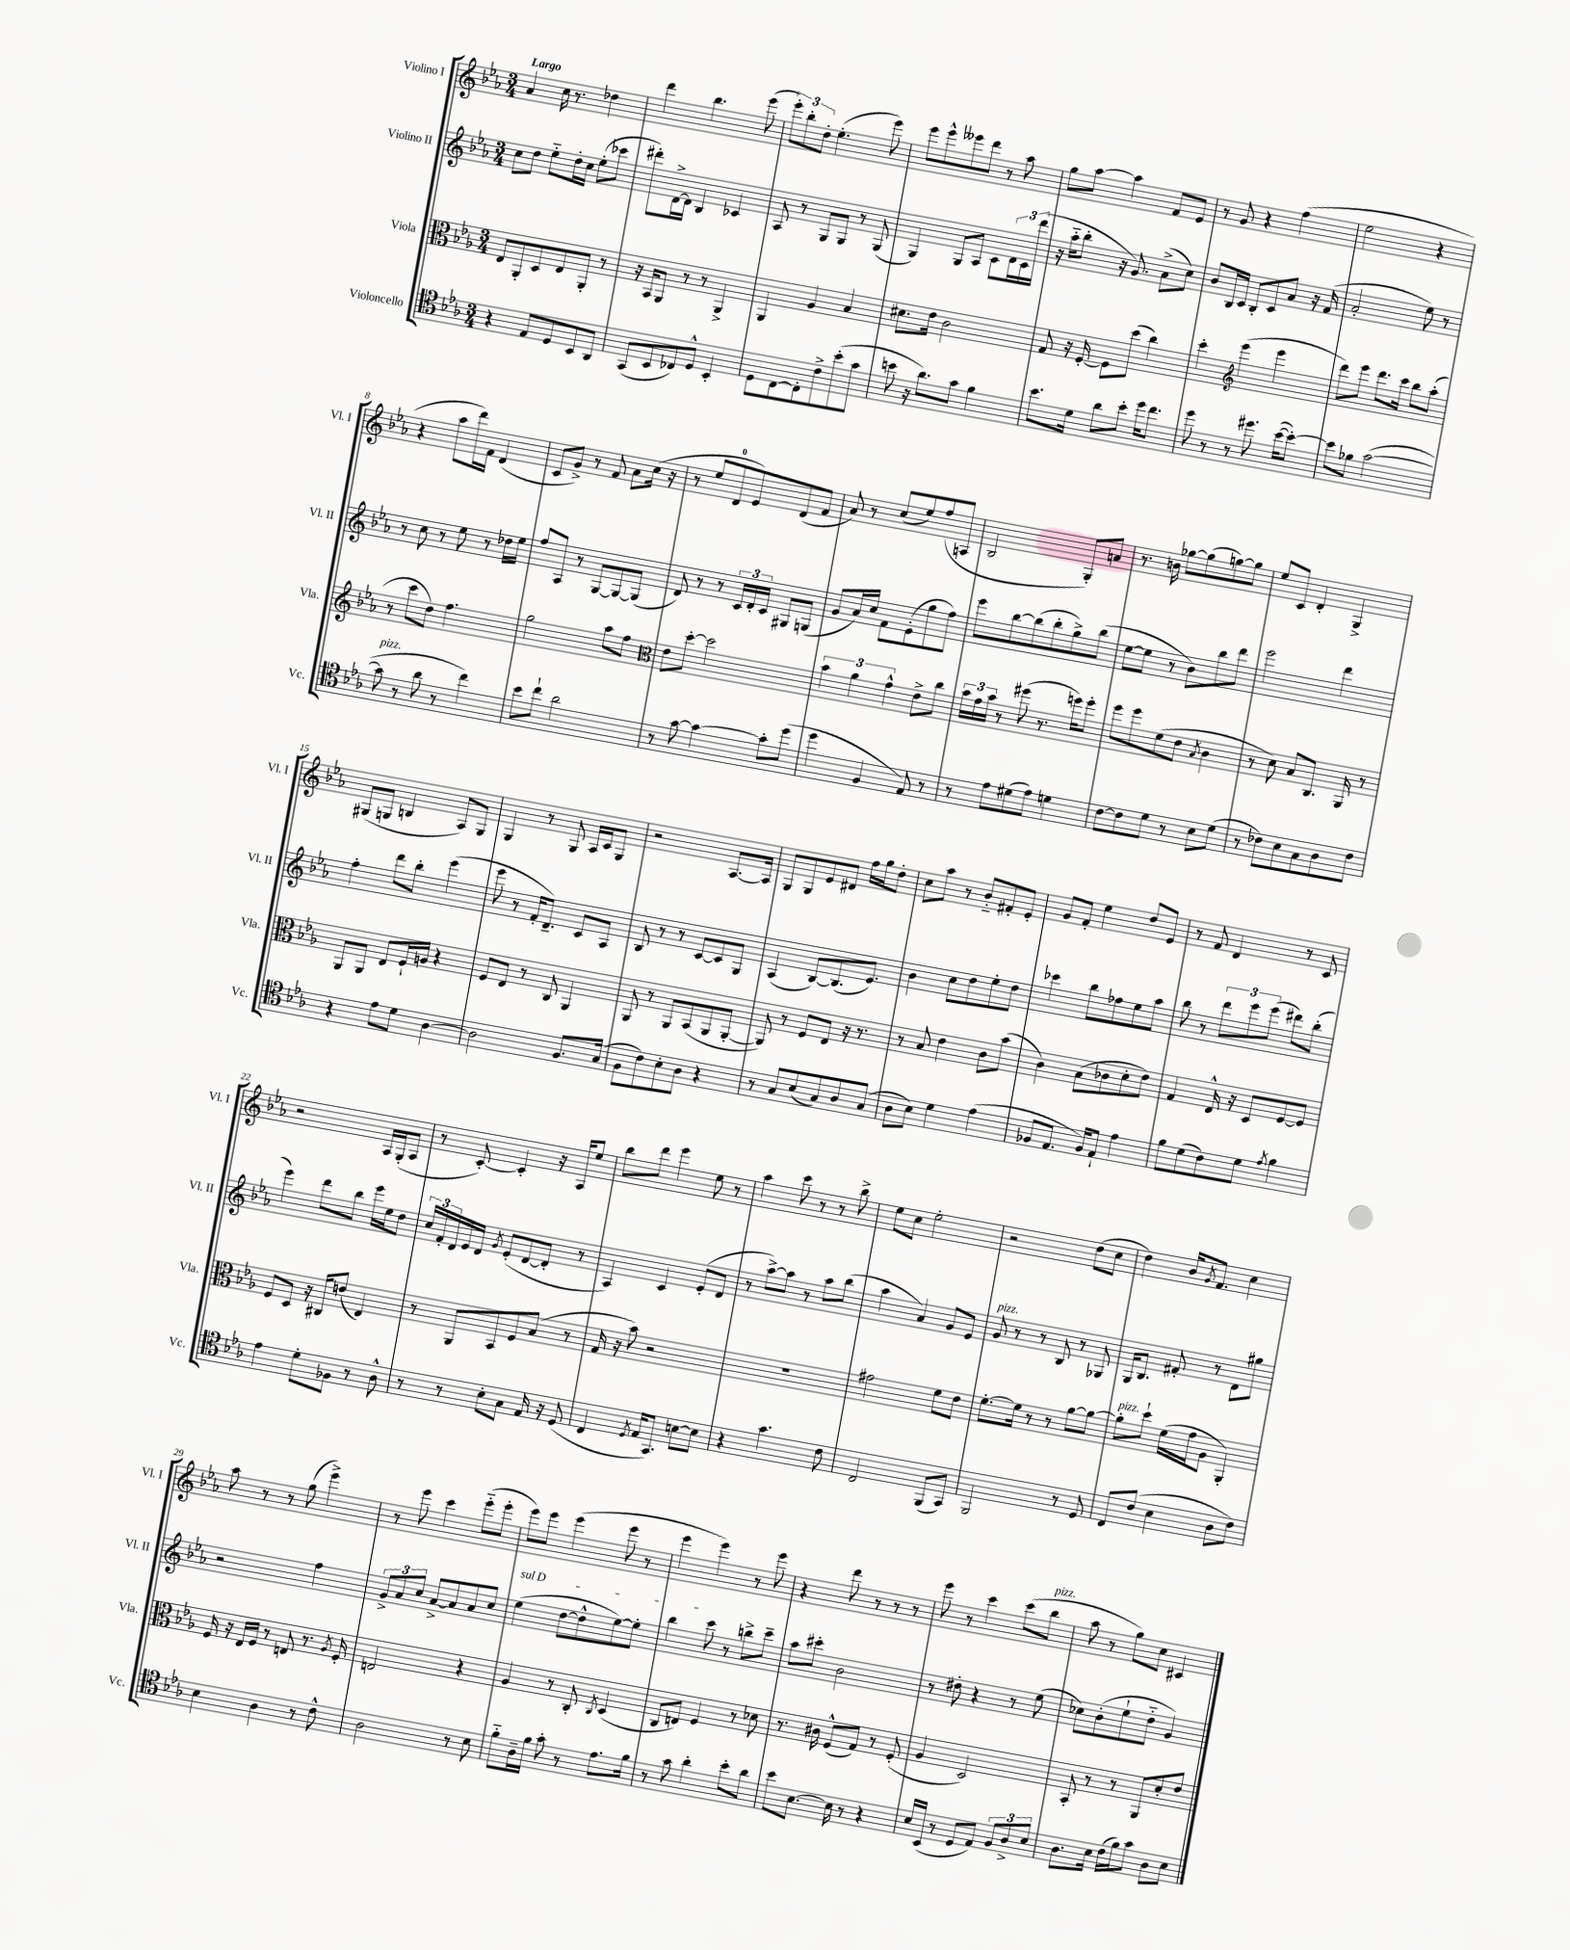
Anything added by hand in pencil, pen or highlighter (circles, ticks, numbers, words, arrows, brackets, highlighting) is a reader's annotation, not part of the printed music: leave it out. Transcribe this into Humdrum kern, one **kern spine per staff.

**kern	**kern	**kern	**kern
*staff4	*staff3	*staff2	*staff1
*clefC4	*clefC3	*clefG2	*clefG2
*k[b-e-a-]	*k[b-e-a-]	*k[b-e-a-]	*k[b-e-a-]
*M3/4	*M3/4	*M3/4	*M3/4
4r	8E-/L	8cc\L	4a-/
.	8AA-'/	8dd\J	.
8E-/L	8D/	8ee-'~\L	16cc\
.	.	.	8.r
8D/	8E-/	16dd'\L	.
.	.	16cc\JJ	.
8BB-/	8AA-'/J	(8ee-'\L	4dd-\
8AA-/J	8r	8ccc-\J	.
=	=	=	=
(8GG/L	16r	8ddd#'\L)	4ddd\
.	16BB-/LK	.	.
8BB-/	8AA-/J	[16d^\L	.
.	.	16d\]JJ	.
8C-/)	8r	4B-/	4.bb-\
8D^^/J	8r	.	.
4BB-'/	4AA-^/	4c-/	.
.	.	.	(8eee-\
=	=	=	=
8D\L	4AA-/	8A-/	12eee-'\L)
.	.	.	12bb-'\
[8C\	.	8r	.
.	.	.	12dd'\J
8C'\]	4A-/	8G/L	(4.ee-'\
8c^\	.	8G/J	.
(8b-'\	4B-/	8r	.
8g\J	.	(8G/	8eee-\)
=	=	=	=
8b\	8.d#\L	4G/)	8eee-\L
16r	.	.	8eee-^^\
8.a-\L)	16e-\Jk	.	.
.	2c\	8G/L	8eee--\
8g\J	.	8A-/J	8ddd\J
4f\	.	8c\L	8r
.	.	24d\L	8aa-\
.	.	24c\	.
.	.	(24ddd\JJ	.
=	=	=	=
8.b-\L	8G/	16r	8gg\L
.	.	16aa-'~\LK	.
.	16r	8bb-'\J	[8aa-\J
16d\Jk	[16F'/	.	.
8a-\L	8F\]L	16r	4aa-\]
.	.	8.g/)	.
8b-'\J	(8dd\J	.	.
16dd\LK	4cc\)	(8a-^\L	8f/L
8.cc\J	.	.	.
.	.	8cc\J)	8e-/J
=	=	=	=
8dd\	4dd'\	8b-/L	8r
8r	.	16B-/L	8g/
.	.	16c/JJ	.
*	*clefG2	*	*
8r	(4eee-\	8B-'/L	4r
8.dd#\	.	8c/	.
.	4eee-\	8a-/J	(4ff\
([16b-\LK	.	.	.
8b-'\_J)	.	16r	.
.	.	(16f/	.
=	=	=	=
8b-\]L	8ddd\L)	2a-'/	2ee-\
8f-\J	8eee-\J	.	.
([2g\	8.ddd\L	.	.
.	16ccc\Jk	.	.
.	8bb-\L	8ee-\)	4r
.	(8aa-'\J	8r	.
=	=	=	=
8g\]	8r	8r	4r
8r	8ccc\L	8cc\	.
8a-\	8dd\J)	8r	8aa-\L
8r	4.ff\	8ee-\	16ddd\L)
.	.	.	16f\JJ
4cc\)	.	8r	(4d/
.	.	16dd-\LL	.
.	.	16ee-\JJ	.
=	=	=	=
8b-\L	2gg\	8ff/L	8c/L
8cc`\J	.	8A-/J	8g^/J)
2a-\	.	8r	8r
.	.	[8G/L	8f/
.	8aa-\L	8G/_	8a-\L
.	8ff\J	(8G/]J	(16cc\Jk
.	.	.	16r
=	=	=	=
*	*clefC3	*	*
8r	8e-\L	8d/)	8r
[8g\	[8dd'\J	8r	8ee-/L
4g\_	2dd\]	8r	8d/
.	.	24c/LL	8e-/)
.	.	24d'/	.
.	.	24c/JJ	.
8g'\]L	.	8G#/L	(8d/
(8dd\J	.	(8G/J	8f/J
=	=	=	=
4dd\	6b-\	8g/L	8a-/)
.	.	16a-/L)	8r
.	6a-\	.	.
.	.	16cc/JJ	.
4F/	.	8f\L	(8cc/L
.	6g^^\	.	.
.	.	(8e-'\	8ee-/)
8E-/)	8e-^\L	8gg\	(8ff/
8r	8cc\J	8ff\J)	8A/J
=	=	=	=
8r	24b-\LL	8eee-\L	2B-/
.	24g\	.	.
.	24b-\JJ	.	.
8e-\L	8r	[8bb-\	.
(8d#\	(8ff#\	(8bb-\]	.
8e-\J)	8.r	8bb-'\	.
4d\	.	8gg^\)	8G'/L)
.	16ff\LK)	.	.
.	8ff'\J	(8bb-\J	8a/J
=	=	=	=
[8c\L	8ff\L	[8ee-\L	8.r
8c\]	8ff\	8ee-\]J	.
.	.	.	16b\
8d\J	(8f\	8r	[8gg-\L
8r	8e-\J	8b-\L)	(8gg-\]
.	8qB-/	.	.
8B-\L	4c\	8bb-\	[8gg\)
(8d\J	.	8ddd\J	8gg\]J
=	=	=	=
8r	8r	2eee-\	8ee-/L
8c-\L)	8d\)	.	8c/J
8B-\	8B-/L	.	4d'/
8G\	8.C/J	.	.
8A-\	.	4ddd\	4G^/
.	16AA-/	.	.
8c-\J	8r	.	.
=	=	=	=
4r	8AA-/L	4ff'\	(8G#/L
.	8AA-/J	.	8G/J
8e-\L	8E-/L	8ddd\L	4B/
8d\J	16F`/L	8bb-'\J	.
.	16A/JJ	.	.
[4A-\	4r	(4eee-\	8A-/L)
.	.	.	8G/J
=	=	=	=
2A-\]	8F/L	8eee-\	4G/
.	8E-/J	8r	.
.	8r	16f'/LK	8r
.	.	8.d~/J)	.
.	8C/	.	8G/
8.F/L	4AA-/	8c/L	16A-/LL
.	.	.	16c/J
.	.	8A-/J	8G/J
(16G/Jk	.	.	.
=	=	=	=
8F\L	8AA-/	8B-/	2r
8c\)	8r	8r	.
8B-'\	8AA-/L	8r	.
8A-\J	(8BB-/	[8c/L	.
4r	8AA-/	8c/]	[8.A-/L
.	[8AA-'/J	8G/J	.
.	.	.	16A-/]Jk
=	=	=	=
8r	8AA-/])	(4A-/	8G/L
8G/L	8r	.	8G/
(8B-/	8F/L	[8B-/L)	8e-/
8G/)	8E-/J	(8.B-/]	8d#/J
8A-/	16r	.	16ff\LL
.	8.r	8.e-/J)	16gg\J
(8G/J	.	.	8dd'\J
=	=	=	=
8A-\L	8r	4b-\	8cc\L
8B-\J)	8B-/	.	8aa-\J
4d\	4e-\	8cc\L	8r
.	.	8dd\	8b-'~/L
(4e-\	8c\L	8ee-'\	8f#'/
.	(8b-\J	8dd\J	8e-'/J
=	=	=	=
8F-/L	4c\)	4ccc-\	8g/L
8.E-/J	.	.	8f'/J
.	(8B-\L	8bb-\L	4ee-\
16F-/LK)	.	.	.
8E-`/J	8c-\	8ff-\	.
4e-\	8d'\	8ee-\	8dd/L
.	8e-\J)	8aa-\J	8e-/J
=	=	=	=
8f\L	4G/	8bb-\	8r
(8d\	.	8r	8f/
8c\)	16E-^^/	12ddd\L	4d/
.	16r	.	.
.	.	12eee-\	.
8d\J	8D/L	.	.
.	.	(12eee-\J	.
8qe-/	.	.	.
4f\	[8F/	8ddd#\L)	8r
.	8F/]J	(8bb-'\J	8c/
=	=	=	=
4e-\	8F/L	4eee-\)	2r
.	8D/J	.	.
8d'\L	16r	8ddd\L	.
.	16C#/LK	.	.
8F-\J	(8e/J	8bb-\J	.
8r	4E-/)	16eee-\LL	16A-/LL
.	.	16ee-\J	(16G'/J
8A-^^\	.	8dd\J	8A-/J
=	=	=	=
8r	8r	24cc/LL	8r
.	.	24f'/	.
.	.	24d/	.
8r	8AA-/L	16e-/	[8c'/)
.	.	16d/JJ	.
.	.	8qg/	.
8B-'\L	8BB-/	(8e-'/L	4c'/]
8G\J	8F/	[8d/	.
16E-/	(8B-/J	8d'/]J	16r
16r	.	.	16A-/LK
(8D/	8r	8r	8ee-/J
=	=	=	=
4C/	16G/	4A-/)	8bb-\L
.	16r	.	.
.	8b-\)	.	8ddd\J
8qD/	.	.	.
16E-/LK	2r	4c/	4eee-\
8.GG/J)	.	.	.
[8B\L	.	(8e-'/L	8ee-\
8B\]J	.	8d/J	8r
=	=	=	=
4r	2.r	8r	4aa-\
.	.	[8aa-^\L)	.
4.g\	.	8aa-\]J	8ccc\
.	.	8r	8r
.	.	8aa-\L	8r
8c\	.	(8bb-\J	8bb-^\
=	=	=	=
2C/	2g#\	4aa-\	8ee-\L
.	.	.	8cc\J
.	.	4a-/)	2ee-'\
(8FF/L	8f\L	8g/L	.
8GG/J)	8e-\J	8e-/J	.
=	=	=	=
2FF/	[8.f'\L	8g/	2r
.	.	8r	.
.	16f\]Jk	.	.
.	8r	8r	.
.	8r	8B-/	.
8r	[8a-\L	8r	(8dd\L
8D/	8a-\_J	8G-/	8cc\J
=	=	=	=
8C/L	8a-'\]L	16G/LK	4dd\)
.	.	8.B-/J	.
(8c/J	8dd`\J	.	.
4B-\	(16f\LL	8f#'/	16b-/LK
.	.	.	8qg/
.	16g\J	.	8.f/J
.	8A-\J	8r	.
8A-\L	4AA-'/)	8d\L	4cc\
8c\J)	.	8gg#\J	.
=	=	=	=
4B-\	16F/	2r	8aa-\
.	16r	.	.
.	16E-/LL	.	8r
.	16F/JJ	.	.
4A-\	8r	.	8r
.	8E/	.	(8gg\
8r	8.r	4ff\	4eee-^\)
8c^^\	.	.	.
.	8qA-/	.	.
.	16F'/	.	.
=	=	=	=
2A-\	2E/	12g^/L	8r
.	.	12a-/	.
.	.	.	8eee-\
.	.	12cc/J	.
.	.	[8a-^/L	4ccc\
.	.	8a-/]	.
8r	4r	8a-/	(8eee-'~\L
8B-\	.	8cc/J	8eee-'\J
=	=	=	=
8f'~\L	4A-/	(4ee-\	8eee-\L)
16A-~\L	.	.	8eee-\J
16f\JJ	.	.	.
8g'\	8r	[8dd\L	(4eee-\
8r	8C'/	8dd^^\]	.
.	8qC/	.	.
8.e-\L	(4D/	[8ee-\)	8eee-\
.	.	8ee-'\]J	8r
16f\Jk	.	.	.
=	=	=	=
8r	8C/L	4bb-\	4eee-\
8g\	8E/J)	.	.
4a-'\	4F/	8ccc\	4eee-\)
.	.	8r	.
8b-'\L	8r	8bb^\L	8r
8a-\J	8d-\	8ccc~\J	8eee-\
=	=	=	=
8b-\L	8.r	8aa-\L	4r
[8.B-\J	.	8ccc#'\J	.
.	16c#\	.	.
.	(8F^^/L	2b-\	8ddd\
16B-\]	.	.	.
8r	8G/J)	.	8r
4r	8r	.	8r
.	(8F'/	.	8r
=	=	=	=
16B-/LL	4A-/	8r	8eee-\
(16BB-/JJ	.	.	.
8r	.	8dd#'\	8r
8D/L	2D/)	4r	4ccc\
8E-/J)	.	.	.
12F/L	.	8r	(8ccc\L
12A-^/	.	.	.
.	.	(8ee-\	8bb-\J
12B-/J	.	.	.
=	=	=	=
8.A-\L	8BB-'/	8cc-\L)	8aa-\
.	8r	(8b-'\	8r
16B-\Jk	.	.	.
(16c\LL	8r	8ee-`\	8gg\L)
16f\J)	.	.	.
8g\J	8AA-/L	8dd'~\J	8cc\J
8A-\L	8d'/	4g/)	4c#/
8B-\J	8e-/J	.	.
==	==	==	==
*-	*-	*-	*-
